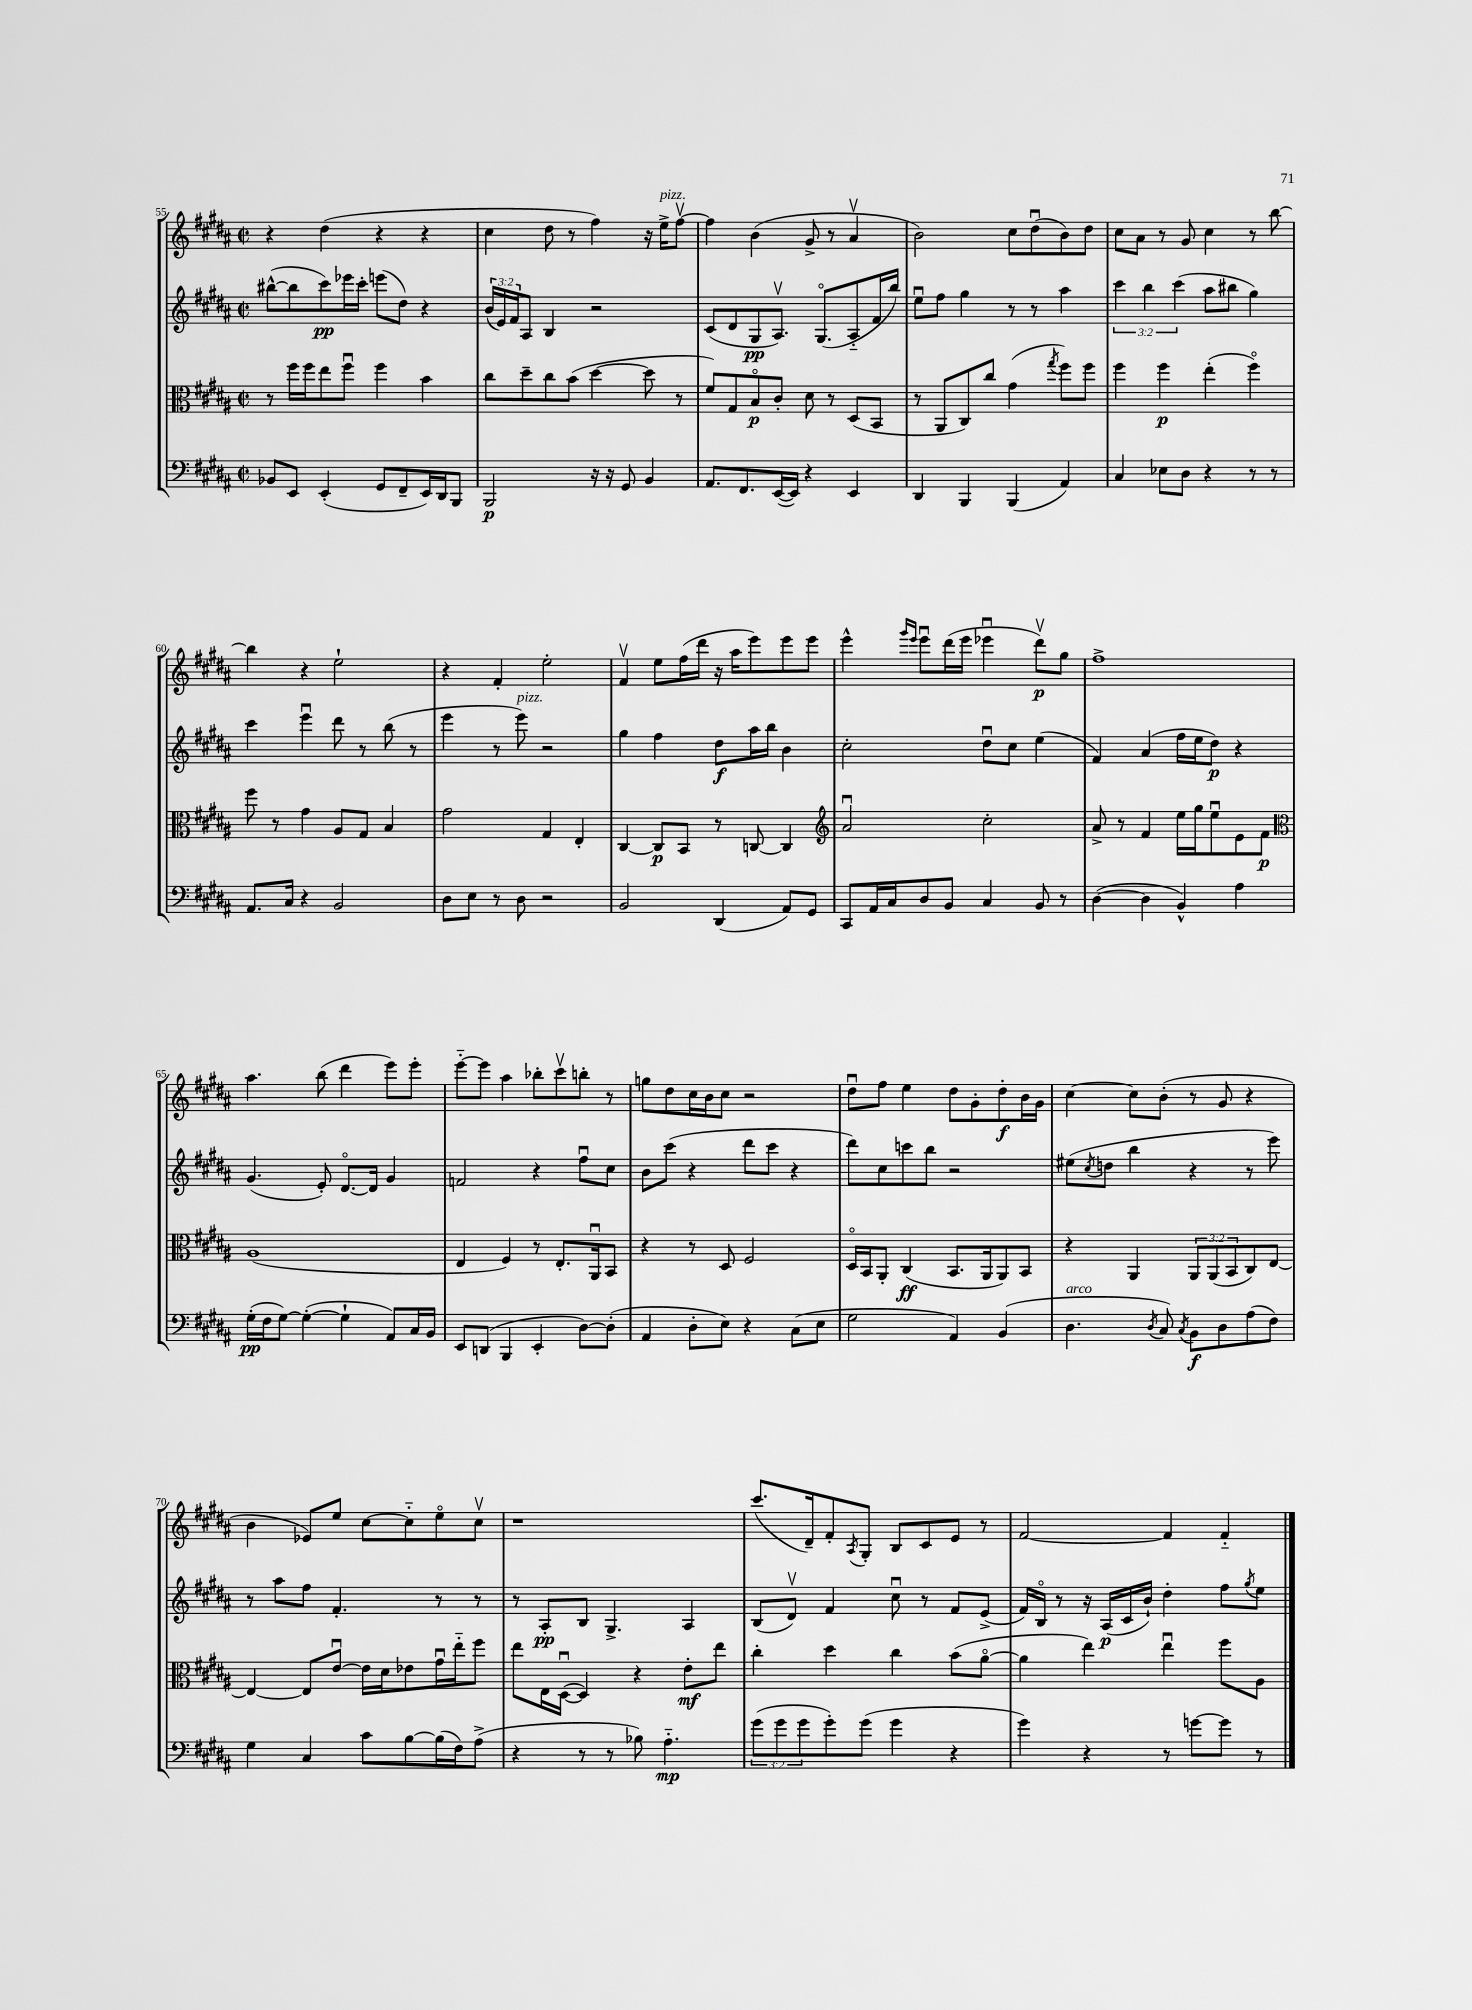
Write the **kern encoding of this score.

**kern	**dynam	**kern	**dynam	**kern	**dynam	**kern	**dynam
*part4	*part4	*part3	*part3	*part2	*part2	*part1	*part1
*staff4	*staff4	*staff3	*staff3	*staff2	*staff2	*staff1	*staff1
*clefF4	*	*clefC3	*	*clefG2	*	*clefG2	*
*k[f#c#g#d#a#]	*	*k[f#c#g#d#a#]	*	*k[f#c#g#d#a#]	*	*k[f#c#g#d#a#]	*
*M2/2	*	*M2/2	*	*M2/2	*	*M2/2	*
*met(c|)	*	*met(c|)	*	*met(c|)	*	*met(c|)	*
=55	=55	=55	=55	=55	=55	=55	=55
8BB-X/L	.	8r	.	([8bb#X^^\L	.	4r	.
8EE/J	.	16ff#\LL	.	8bb#\]	.	.	.
.	.	16ff#\J	.	.	.	.	.
(4EE'/	.	8ee\	.	8ccc#\)	pp	(4dd#\	.
.	.	8ff#u\J	.	16eee-X\L	.	.	.
.	.	.	.	16ccc#'\JJ	.	.	.
8GG#/L	.	4ff#\	.	(8eeen\L	.	4r	.
8FF#~/	.	.	.	8dd#\J)	.	.	.
16EE/L)	.	4b\	.	4r	.	4r	.
16DD#/J	.	.	.	.	.	.	.
8BBB/J	.	.	.	.	.	.	.
=56	=56	=56	=56	=56	=56	=56	=56
2BBB/	p	8cc#\L	.	(24b/LL	.	4cc#\	.
.	.	.	.	24e/)	.	.	.
.	.	.	.	24f#/J	.	.	.
.	.	8dd#~\	.	8A#/J	.	.	.
.	.	8cc#\	.	4B/	.	8dd#\	.
.	.	(8b\J	.	.	.	8r	.
16r	.	[4dd#\	.	2r	.	4ff#\)	.
16r	.	.	.	.	.	.	.
8GG#/	.	.	.	.	.	.	.
4BB/	.	8dd#\]	.	.	.	16r	.
!	!	!	!	!	!	!LO:TX:a:i:t=pizz.	!
.	.	.	.	.	.	16ee^\KL	.
.	.	8r	.	.	.	[8ff#v\J	.
=57	=57	=57	=57	=57	=57	=57	=57
8.AA#/L	.	8f#/L)	.	(8c#/L	.	4ff#\]	.
.	.	8G#/	.	8d#/	.	.	.
8.FF#/	.	.	.	.	.	.	.
.	.	8B/	p	8G#/	pp	(4b\	.
([16EE/L	.	8c#'/J	.	8.A#v/J)	.	.	.
16EE/JJ])	.	.	.	.	.	.	.
4r	.	8d#\	.	.	.	8g#^/	.
.	.	.	.	(8.G#/L	.	.	.
.	.	8r	.	.	.	8r	.
4EE/	.	(8D#/L	.	8A#/	.	4a#v/	.
.	.	8BB/J	.	16f#/L	.	.	.
.	.	.	.	16bb/JJ)	.	.	.
=58	=58	=58	=58	=58	=58	=58	=58
4DD#/	.	8r	.	8eeu\L	.	2b\)	.
.	.	8AA#/L	.	8ff#\J	.	.	.
4BBB/	.	8C#/)	.	4gg#\	.	.	.
.	.	8cc#/J	.	.	.	.	.
(4BBB/	.	(4g#\	.	8r	.	8cc#\L	.
.	.	.	.	8r	.	(8dd#u\	.
.	.	8qgg#/	.	.	.	.	.
4AA#/)	.	8ff#\L)	.	4aa#\	.	8b\)	.
.	.	8ff#\J	.	.	.	8dd#\J	.
=59	=59	=59	=59	=59	=59	=59	=59
4C#/	.	4ff#\	.	6ccc#\	.	8cc#\L	.
.	.	.	.	.	.	8a#\J	.
.	.	.	.	6bb\	.	.	.
8E-X\L	.	4ff#\	p	.	.	8r	.
.	.	.	.	(6ccc#\	.	.	.
8D#\J	.	.	.	.	.	8g#/	.
4r	.	(4ee'\	.	8aa#\L	.	4cc#\	.
.	.	.	.	8bb#X\J	.	.	.
8r	.	4ff#\)	.	4gg#\)	.	8r	.
8r	.	.	.	.	.	[8bb\	.
!!LO:LB:g=z
=60	=60	=60	=60	=60	=60	=60	=60
8.AA#/L	.	8ff#\	.	4ccc#\	.	4bb\]	.
.	.	8r	.	.	.	.	.
16C#/Jk	.	.	.	.	.	.	.
4r	.	4g#\	.	4eeeu\	.	4r	.
2BB/	.	8A#/L	.	8ddd#\	.	2ee`\	.
.	.	8G#/J	.	8r	.	.	.
.	.	4B/	.	(8bb\	.	.	.
.	.	.	.	8r	.	.	.
=61	=61	=61	=61	=61	=61	=61	=61
8D#\L	.	2g#\	.	4eee\	.	4r	.
8E\J	.	.	.	.	.	.	.
8r	.	.	.	8r	.	4f#'/	.
!	!	!	!	!LO:TX:a:i:t=pizz.	!	!	!
8D#\	.	.	.	8eee\)	.	.	.
2r	.	4G#/	.	2r	.	2ee'\	.
.	.	4E'/	.	.	.	.	.
=62	=62	=62	=62	=62	=62	=62	=62
2BB/	.	[4C#/	.	4gg#\	.	4f#v/	.
.	.	8C#/L]	p	4ff#\	.	8ee\L	.
.	.	8BB/J	.	.	.	(16ff#\L	.
.	.	.	.	.	.	16ddd#\JJ	.
(4DD#/	.	8r	.	8dd#\L	f	16r	.
.	.	.	.	.	.	16aa#\KL	.
.	.	[8Cn/	.	16aa#\L	.	8eee\)	.
.	.	.	.	16bb\JJ	.	.	.
8AA#/L)	.	4C/]	.	4b\	.	8eee\	.
8GG#/J	.	.	.	.	.	8eee\J	.
=63	=63	=63	=63	=63	=63	=63	=63
*	*	*clefG2	*	*	*	*	*
8CC#/L	.	2a#u/	.	2cc#'\	.	4eee^^\	.
16AA#/L	.	.	.	.	.	.	.
16C#/J	.	.	.	.	.	.	.
.	.	.	.	.	.	16qqggg#/LL	.
.	.	.	.	.	.	16qqeee/JJ	.
8D#/	.	.	.	.	.	8eeeu\L	.
8BB/J	.	.	.	.	.	(16ddd#\L	.
.	.	.	.	.	.	16eee\JJ	.
4C#/	.	2cc#'\	.	8dd#u\L	.	4eee-Xu\	.
.	.	.	.	8cc#\J	.	.	.
8BB/	.	.	.	(4ee\	.	8ddd#v\L)	p
8r	.	.	.	.	.	8gg#\J	.
=64	=64	=64	=64	=64	=64	=64	=64
([4D#\	.	8a#^/	.	4f#/)	.	1ff#^	.
.	.	8r	.	.	.	.	.
4D#\]	.	4f#/	.	(4a#/	.	.	.
4BB^^/)	.	16ee\LL	.	16ff#\LL	.	.	.
.	.	16gg#\J	.	16ee\J	.	.	.
.	.	8eeu\	.	8dd#\J)	p	.	.
4A#\	.	8e\	.	4r	.	.	.
.	.	8f#\J	p	.	.	.	.
!!LO:LB:g=z
=65	=65	=65	=65	=65	=65	=65	=65
*	*	*clefC3	*	*	*	*	*
(16G#'\LL	pp	(1A#	.	(4.g#/	.	4.aa#\	.
16F#\J	.	.	.	.	.	.	.
[8G#\J)	.	.	.	.	.	.	.
(4G#'\_	.	.	.	.	.	.	.
.	.	.	.	8e'/)	.	(8bb\	.
4G#`\]	.	.	.	[8.d#/L	.	4ddd#\	.
.	.	.	.	16d#/Jk]	.	.	.
8AA#/L)	.	.	.	4g#/	.	8eee\L)	.
16C#/L	.	.	.	.	.	8eee'\J	.
16BB/JJ	.	.	.	.	.	.	.
=66	=66	=66	=66	=66	=66	=66	=66
8EE/L	.	4E/	.	2fn/	.	[8eee\L	.
(8DDn/J	.	.	.	.	.	8eee\J]	.
4BBB/	.	4F#/)	.	.	.	4aa#\	.
4EE'/	.	8r	.	4r	.	8bb-X'\L	.
.	.	8.E'/L	.	.	.	8ccc#v\	.
[8D#\L)	.	.	.	8ff#u\L	.	8bbn'\J	.
.	.	16AA#u/k	.	.	.	.	.
(8D#'\J]	.	8BB/J	.	8cc#\J	.	8r	.
=67	=67	=67	=67	=67	=67	=67	=67
4AA#/	.	4r	.	8b\L	.	8ggn\L	.
.	.	.	.	(8ccc#\J	.	8dd#\	.
8D#'\L	.	8r	.	4r	.	16cc#\L	.
.	.	.	.	.	.	16b\J	.
8E\J)	.	8D#/	.	.	.	8cc#\J	.
4r	.	2F#/	.	8ddd#\L	.	2r	.
.	.	.	.	8ccc#\J	.	.	.
(8C#\L	.	.	.	4r	.	.	.
8E\J	.	.	.	.	.	.	.
=68	=68	=68	=68	=68	=68	=68	=68
2G#\	.	16D#/LL	.	8ddd#\L)	.	8dd#u\L	.
.	.	16BB/J	.	.	.	.	.
.	.	8AA#'/J	.	8cc#\	.	8ff#\J	.
.	.	(4C#/	ff	8cccn\	.	4ee\	.
.	.	.	.	8bb\J	.	.	.
4AA#/)	.	8.BB/L	.	2r	.	8dd#\L	.
.	.	.	.	.	.	8g#'\	.
.	.	16AA#/k	.	.	.	.	.
(4BB/	.	8AA#/)	.	.	.	8dd#'\	f
.	.	8BB/J	.	.	.	16b\L	.
.	.	.	.	.	.	16g#\JJ	.
=69	=69	=69	=69	=69	=69	=69	=69
!LO:TX:a:i:t=arco	!	!	!	!	!	!	!
4.D#\	.	4r	.	(8ee#X\L	.	[4cc#\	.
.	.	.	.	8qcc#/	.	.	.
.	.	.	.	8ddn\J	.	.	.
.	.	4AA#/	.	4bb\	.	8cc#\L]	.
8qD#/	.	.	.	.	.	.	.
8C#/)	.	.	.	.	.	(8b'\J	.
8qC#/	.	.	.	.	.	.	.
8BB\L	f	12AA#/L	.	4r	.	8r	.
.	.	(12AA#/	.	.	.	.	.
8D#\	.	.	.	.	.	8g#/	.
.	.	12BB/	.	.	.	.	.
(8A#\	.	8C#/)	.	8r	.	4r	.
8F#\J)	.	[8E/J	.	8eee\)	.	.	.
!!LO:LB:g=z
=70	=70	=70	=70	=70	=70	=70	=70
4G#\	.	4E/_	.	8r	.	4b\	.
.	.	.	.	8aa#\L	.	.	.
4C#/	.	8E/L]	.	8ff#\J	.	8e-X/L)	.
.	.	[8eu/J	.	4.f#'/	.	8ee/J	.
8c#\L	.	16e\LL]	.	.	.	[8cc#\L	.
.	.	16d#\J	.	.	.	.	.
[8B\	.	8e-X\	.	.	.	8cc#\]	.
(16B\L]	.	16g#u\L	.	8r	.	8ee\	.
16F#\J)	.	16ee\J	.	.	.	.	.
(8A#^\J	.	8ff#\J	.	8r	.	8cc#v\J	.
=71	=71	=71	=71	=71	=71	=71	=71
4r	.	8ee\L	.	8r	.	1r	.
.	.	16E\L	.	8A#'/L	pp	.	.
.	.	([16D#u\JJ	.	.	.	.	.
8r	.	4D#/])	.	8B/J	.	.	.
8r	.	.	.	4.G#^/	.	.	.
8B-X\)	.	4r	.	.	.	.	.
4.A#\	mp	.	.	.	.	.	.
.	.	8e'\L	mf	4A#/	.	.	.
.	.	8ee\J	.	.	.	.	.
=72	=72	=72	=72	=72	=72	=72	=72
(12g#\L	.	4cc#'\	.	(8B/L	.	(8.ccc#/L	.
12g#\	.	.	.	.	.	.	.
.	.	.	.	8d#v/J)	.	.	.
12g#\	.	.	.	.	.	.	.
.	.	.	.	.	.	16d#~/k)	.
8g#'\)	.	4dd#\	.	4f#/	.	8f#'/	.
.	.	.	.	.	.	8qA#/	.
(8g#\J	.	.	.	.	.	8G#'/J	.
4g#\	.	4cc#\	.	8cc#u\	.	8B/L	.
.	.	.	.	8r	.	8c#/	.
4r	.	(8b\L	.	8f#/L	.	8e/J	.
.	.	[8a#\J	.	(8e^/J	.	8r	.
=73	=73	=73	=73	=73	=73	=73	=73
4g#\)	.	4a#\]	.	16f#/LL)	.	[2f#/	.
.	.	.	.	16B/JJ	.	.	.
.	.	.	.	8r	.	.	.
4r	.	4ee\)	.	16r	.	.	.
.	.	.	.	(16A#/LL	p	.	.
.	.	.	.	16c#/	.	.	.
.	.	.	.	16b`/JJ)	.	.	.
8r	.	4eeu\	.	4dd#'\	.	4f#/]	.
[8gn\L	.	.	.	.	.	.	.
8g\J]	.	8ff#\L	.	8ff#\L	.	4f#/	.
.	.	.	.	8qgg#/	.	.	.
8r	.	8A#\J	.	8ee\J	.	.	.
==	==	==	==	==	==	==	==
*-	*-	*-	*-	*-	*-	*-	*-
